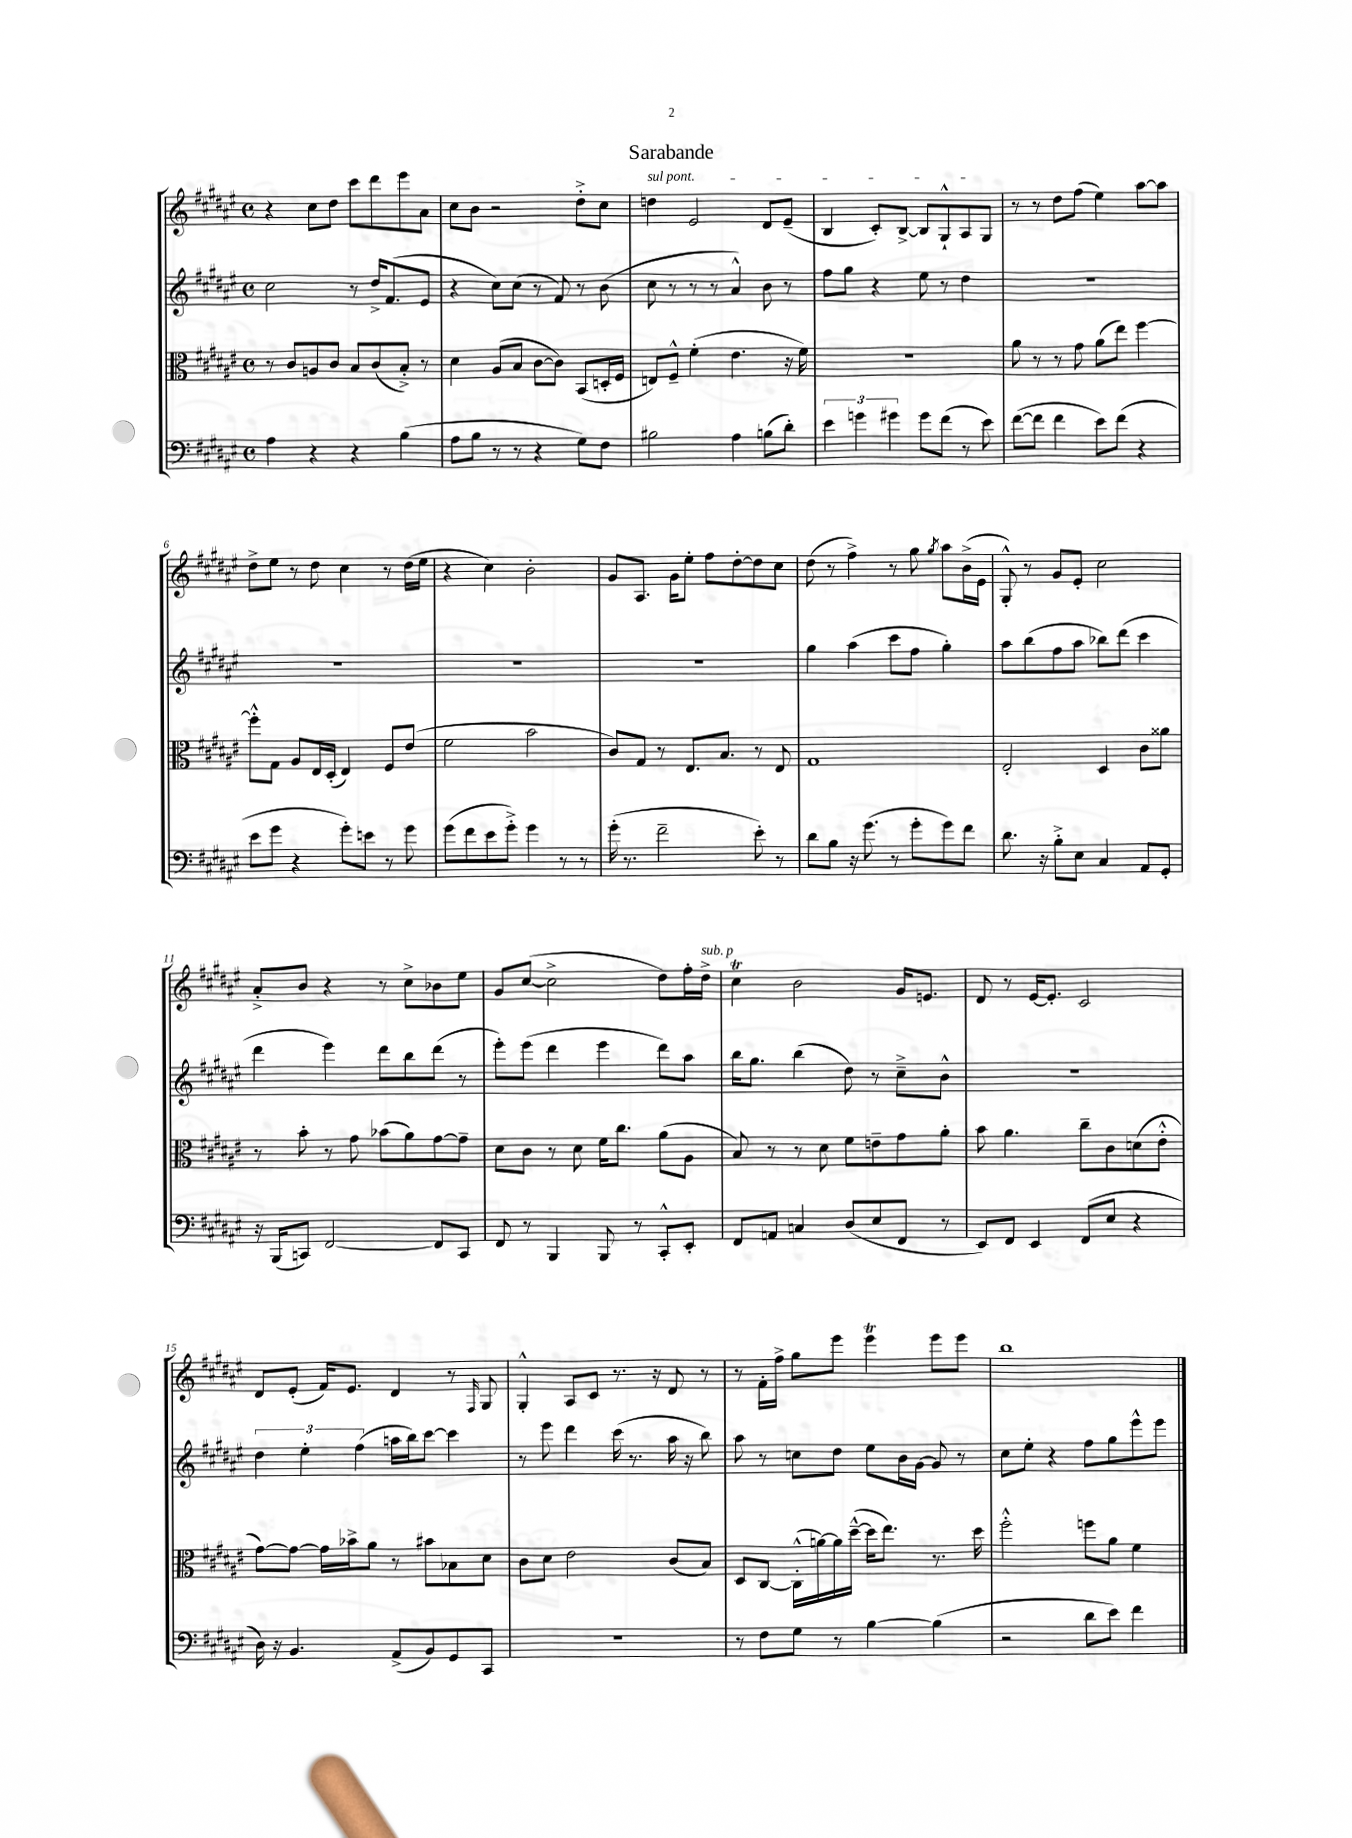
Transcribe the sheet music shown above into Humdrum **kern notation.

**kern	**kern	**kern	**kern
*part4	*part3	*part2	*part1
*staff4	*staff3	*staff2	*staff1
*clefF4	*clefC3	*clefG2	*clefG2
*k[f#c#g#d#a#e#]	*k[f#c#g#d#a#e#]	*k[f#c#g#d#a#e#]	*k[f#c#g#d#a#e#]
*M4/4	*M4/4	*M4/4	*M4/4
*met(c)	*met(c)	*met(c)	*met(c)
=1	=1	=1	=1
4A#\	8r	2cc#\	4r
.	8c#/L	.	.
4r	8An/	.	8cc#\L
.	8c#/J	.	8dd#\J
4r	8B/L	8r	8ccc#\L
.	(8c#/	16dd#^/KL	8ddd#\
.	.	(8.f#/	.
(4B\	8B'^/J)	.	8eee#\
.	8r	8e#/J	8a#\J
=2	=2	=2	=2
8A#\L	4d#\	4r	8cc#\L
8B\J	.	.	8b\J
8r	(8A#/L	8cc#\L)	2r
8r	8B/J	(8cc#\J	.
4r	[8c#\L	8r	.
.	8c#\J])	8f#/)	.
8G#\L)	(8BB/L	8r	8dd#'^\L
8F#\J	16Dn'/L	(8b\	8cc#\J
.	16F#/JJ	.	.
=3	=3	=3	=3
!	!	!	!LO:TX:a:i:t=sul pont.
2B#X\	8En/L)	8cc#\	4ddn\
.	8F#~^^/J	8r	.
.	(4f#'\	8r	2e#/
.	.	8r	.
4A#\	4.e#\	4a#^^/)	.
(8Bn\L	.	8b\	8d#/L
8d#'\J)	16r	8r	(8e#~/J
.	16f#\)	.	.
=4	=4	=4	=4
6e#\	1r	8ff#\L	4B/
.	.	8gg#\J	.
6gn\	.	.	.
.	.	4r	8c#'/L)
6g#X\	.	.	.
.	.	.	[8B^/J
8g#\L	.	8ee#\	8B/L]
(8f#\J	.	8r	8G#`^^/
8r	.	4dd#\	8A#/
8e#\)	.	.	8G#/J
=5	=5	=5	=5
([8f#\L	8a#\	1r	8r
8f#\J]	8r	.	8r
4f#\	8r	.	8dd#\L
.	8g#\	.	(8ff#\J
8e#\L)	(8a#\L	.	4ee#\)
(8f#\J	8ee#\J)	.	.
4r	[4ff#\	.	[8aa#\L
.	.	.	8aa#\J]
!!LO:LB:g=z
=6	=6	=6	=6
8e#\L	8ff#'^^\L]	1r	8dd#^\L
8g#\J	8G#\J	.	8ee#\J
4r	8A#/L	.	8r
.	16E#/L	.	8dd#\
.	(16D#'/JJ	.	.
8g#'\L)	4E#/)	.	4cc#\
8en\J	.	.	.
8r	8F#/L	.	8r
8g#\	(8e#/J	.	(16dd#\LL
.	.	.	16ee#\JJ
=7	=7	=7	=7
(8g#\L	2f#\	1r	4r
8f#\	.	.	.
8e#\	.	.	4cc#\)
8g#'^\J)	.	.	.
4g#\	2b\	.	2b'\
8r	.	.	.
8r	.	.	.
=8	=8	=8	=8
(16g#'\	8c#/L)	1r	8g#/L
8.r	.	.	.
.	8G#/J	.	8.A#/J
2f#~\	8r	.	.
.	.	.	16g#\KL
.	8.E#/L	.	8ee#'\J
.	.	.	8ff#\L
.	8.B/J	.	.
.	.	.	[8dd#'\
8e#'\)	8r	.	8dd#\]
8r	8E#/	.	8cc#\J
=9	=9	=9	=9
8d#\L	1G#	4gg#\	(8dd#\
8B\J	.	.	8r
16r	.	(4aa#\	4ff#^\)
(8.g#\	.	.	.
8r	.	8ccc#\L	8r
8g#'\L	.	8ff#\J	8gg#\
.	.	.	8qgg#/
8g#\)	.	4gg#'\)	8aa#\L
8f#\J	.	.	(16b^\L
.	.	.	16e#\JJ
=10	=10	=10	=10
8.d#\	2E#'/	8aa#\L	8G#'^^/)
.	.	(8bb\	8r
16r	.	.	.
8B'^\L	.	8ff#\	8g#/L
8E#\J	.	8aa#\J	8e#'/J
4C#/	4D#/	8bb-X\L)	2cc#\
.	.	(8ddd#\J	.
8AA#/L	8c#\L	4ccc#\	.
8GG#'/J	8a##X\J	.	.
!!LO:LB:g=z
=11	=11	=11	=11
16r	8r	4ddd#\	8a#'^/L
(16BBB/KL	.	.	.
8CCn/J)	8b'\	.	8b/J
[2FF#/	8r	4eee#\)	4r
.	8g#\	.	.
.	(8b-X\L	8ddd#\L	8r
.	8a#\)	8bb\	8cc#^\L
8FF#/L]	[8g#\	(8ddd#\J	8b-X\
8CC/J	8g#~\J]	8r	8ee#\J
=12	=12	=12	=12
8FF#/	8d#\L	8eee#'\L)	8g#/L
8r	8c#\J	(8eee#\J	([8cc#/J
4BBB/	8r	4ddd#\	2cc#^\]
.	8d#\	.	.
8BBB/	16f#\KL	4eee#\	.
.	8.cc#\J	.	.
8r	.	.	.
8CC#'^^/L	(8a#\L	8ddd#\L)	8dd#\L)
8EE#'/J	8A#\J	8aa#\J	16ff#'\L
!	!	!	!LO:TX:a:i:t=sub. p
.	.	.	16dd#^\JJ
=13	=13	=13	=13
8FF#/L	8B/)	16bb\KL	4cc#T\
.	.	8.gg#\J	.
8AAn/J	8r	.	.
4Cn/	8r	(4bb\	2b\
.	8d#\	.	.
(8D#/L	8f#\L	8dd#\)	.
8E#/	8en~\	8r	.
8FF#/J	8g#\	8cc#~^\L	16g#/KL
.	.	.	8.en/J
8r	8a#'\J	8b^^\J	.
=14	=14	=14	=14
8EE#/L)	8b\	1r	8d#/
8FF#/J	4.a#\	.	8r
4EE#/	.	.	[16e#/KL
.	.	.	8.e#'/J]
(8FF#/L	8cc#~\L	.	2c#/
8E#/J	8c#\	.	.
4r	(8dn\	.	.
.	8e#'^^\J	.	.
!!LO:LB:g=z
=15	=15	=15	=15
16D#\)	[8g#\L)	6dd#\	8d#/L
16r	.	.	.
4.BB/	8g#\J_	.	(8e#'/J
.	.	6ee#'\	.
.	16g#\LL]	.	16f#/KL)
.	16b-X^\J	.	8.e#/J
.	.	(6ff#\	.
.	8a#\J	.	.
(8AA#^/L	8r	16aan\LL	4d#/
.	.	16bb\J)	.
8BB/)	8b#X\L	[8ccc#\J	.
8GG#/	8B-X\	4ccc#\]	8r
.	.	.	16qqF#/
8CC#/J	8d#\J	.	8G#/
=16	=16	=16	=16
1r	8c#\L	8r	4G#'^^/
.	8d#\J	8eee#\	.
.	2e#\	4ddd#\	8A#/L
.	.	.	8c#/J
.	.	(16ccc#\	8.r
.	.	8.r	.
.	.	.	16r
.	(8c#/L	16aa#\	8d#/
.	.	16r	.
.	8B/J)	8bb\)	8r
=17	=17	=17	=17
8r	8D#/L	8aa#\	8r
8F#\L	[8C#/J	8r	16f#'\LL
.	.	.	16ff#^\JJ
8G#\J	(16C#'^^\LL]	8ccn\L	8gg#\L
.	[16an\)	.	.
8r	16a\]	8dd#\J	8eee#\J
.	([16dd#~^^\JJ	.	.
[4B\	16dd#\KL]	8ee#\L	4eee#t\
.	8.ee#\J)	.	.
.	.	16b\L	.
.	.	[16g#\JJ	.
(4B\]	8.r	8g#/]	8eee#\L
.	.	8r	8eee#\J
.	16dd#\	.	.
=18	=18	=18	=18
2r	2ff#'^^\	8cc#\L	1bb
.	.	8ee#'\J	.
.	.	4r	.
8d#\L	8ffn\L	8ff#\L	.
8e#\J)	8a#\J	8gg#\	.
4f#\	4f#\	8eee#^^\	.
.	.	8eee#\J	.
==	==	==	==
*-	*-	*-	*-
